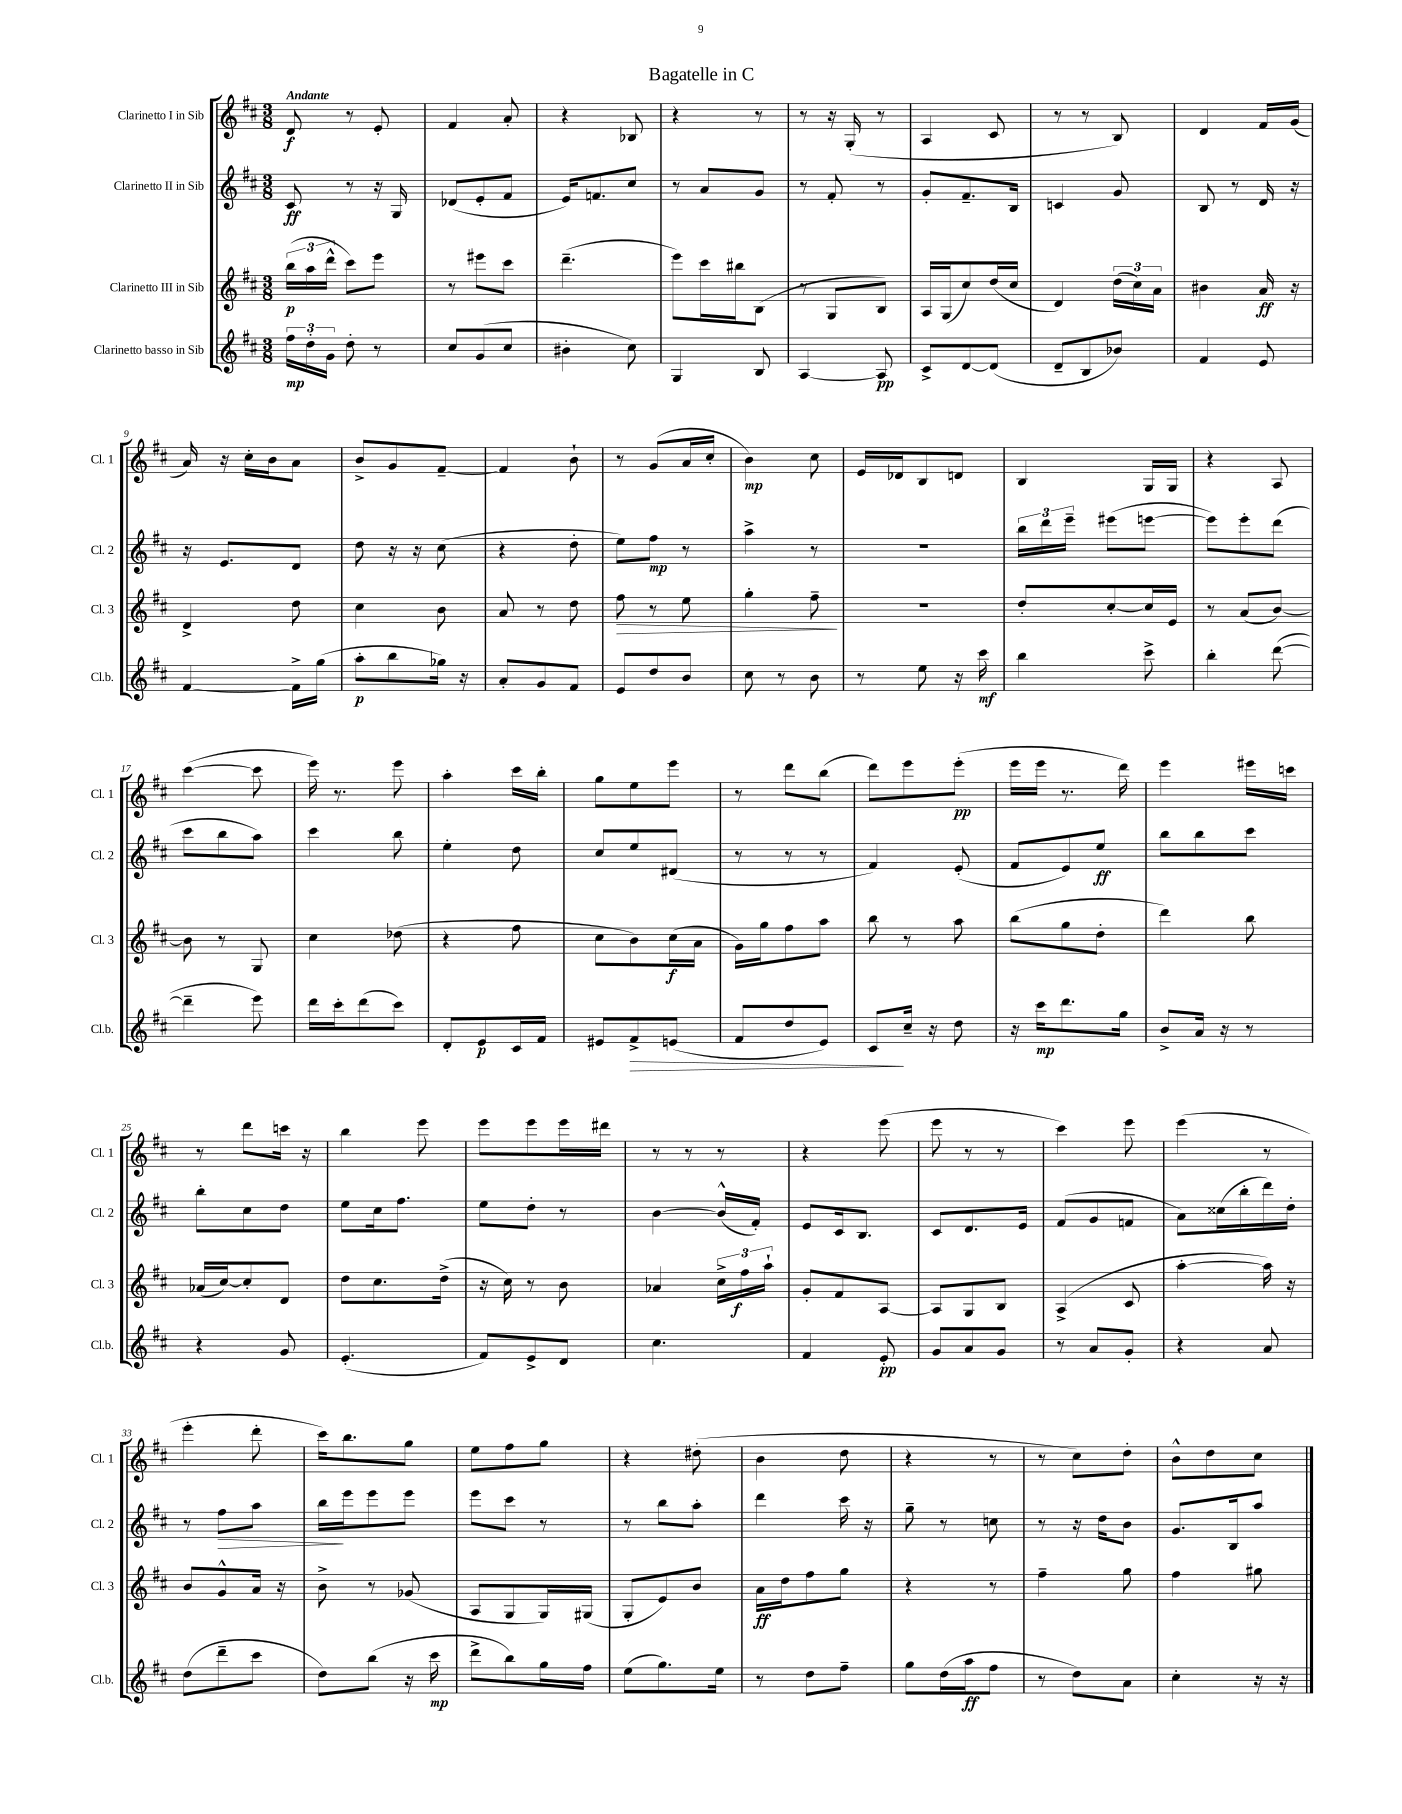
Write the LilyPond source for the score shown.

\header { title = "Bagatelle in C" }
<<
\new StaffGroup <<
\new Staff = "s0" \with { instrumentName = "Clarinetto I in Sib" shortInstrumentName = "Cl. 1" } {
    \clef treble \key d \major \numericTimeSignature \time 3/8 \tempo "Andante"
    \autoBeamOff d'8\f r8 e'8-. |
    fis'4 a'8-. |
    r4 bes8 |
    r4 r8 |
    r8 r16 g16-.( r8 |
    a4 cis'8 |
    r8 r8 b8) |
    d'4 fis'16[ g'16]( |
    a'16) r16 cis''16[-. b'16 a'8] |
    b'8[-> g'8 fis'8]~-- |
    fis'4 b'8-! |
    r8 g'8[( a'16 cis''16]-. |
    b'4\mp) cis''8 |
    e'16[ des'16 b8 d'8] |
    b4 g16[ g16] |
    r4 a8 |
    cis'''4~( cis'''8 |
    e'''16) r8. e'''8 |
    a''4-. cis'''16[ b''16]-. |
    g''8[ e''8 e'''8] |
    r8 d'''8[ b''8]( |
    d'''8[) e'''8 e'''8]-.\pp( |
    e'''16[ e'''16] r8. d'''16) |
    e'''4 eis'''16[ c'''16] |
    r8 d'''8[ c'''16] r16 |
    b''4 e'''8 |
    e'''8[ e'''8 e'''16 dis'''16] |
    r8 r8 r8 |
    r4 e'''8( |
    e'''8 r8 r8 |
    cis'''4) e'''8 |
    e'''4( r8 |
    e'''4-. d'''8-. |
    cis'''16[) b''8. g''8] |
    e''8[ fis''8 g''8] |
    r4 dis''8-.( |
    b'4 d''8 |
    r4 r8 |
    r8 cis''8[) d''8]-. |
    b'8[-^ d''8 cis''8] \bar "|." |
}
\new Staff = "s1" \with { instrumentName = "Clarinetto II in Sib" shortInstrumentName = "Cl. 2" } {
    \clef treble \key d \major \numericTimeSignature \time 3/8
    \autoBeamOff cis'8\ff r8 r16 g16 |
    des'8[( e'8-. fis'8] |
    e'16[) f'8. cis''8] |
    r8 a'8[ g'8] |
    r8 fis'8-. r8 |
    g'8[-. fis'8.-- b16] |
    c'4 g'8 |
    b8 r8 d'16 r16 |
    r16 e'8.[ d'8] |
    d''8 r16 r16 cis''8( |
    r4 d''8-. |
    e''8[) fis''8]\mp r8 |
    a''4-> r8 |
    R4. |
    \tuplet 3/2 { b''16[ d'''16 e'''16]-- } eis'''8[( e'''8]~ |
    e'''8[) e'''8-. d'''8]( |
    cis'''8[ b''8 a''8]) |
    cis'''4 b''8 |
    e''4-. d''8 |
    cis''8[ e''8 dis'8]( |
    r8 r8 r8 |
    fis'4) e'8-.( |
    fis'8[ e'8) e''8]\ff |
    b''8[ b''8 cis'''8] |
    b''8[-. cis''8 d''8] |
    e''8[ cis''16 fis''8.] |
    e''8[ d''8]-. r8 |
    b'4~ b'16[-^( fis'16]-.) |
    e'8[ cis'16 b8.] |
    cis'8[ d'8. e'16] |
    fis'8[( g'8 f'8] |
    a'8[) cisis''16( b''16-. d'''16) d''16]-. |
    r8 fis''8[\> a''8] |
    b''16[\! e'''16 e'''8 e'''8] |
    e'''8[ cis'''8] r8 |
    r8 b''8[ a''8]-. |
    d'''4 cis'''16 r16 |
    g''8-- r8 c''8 |
    r8 r16 d''16[ b'8] |
    g'8.[ b16 a''8] \bar "|." |
}
\new Staff = "s2" \with { instrumentName = "Clarinetto III in Sib" shortInstrumentName = "Cl. 3" } {
    \clef treble \key d \major \numericTimeSignature \time 3/8
    \autoBeamOff \tuplet 3/2 { b''16[\p( a''16 d'''16]-^ } cis'''8[) e'''8] |
    r8 eis'''8[ cis'''8] |
    d'''4.--( |
    e'''8[) cis'''16 bis''16 b8]( |
    r8 g8[ b8]) |
    a16[ g16( cis''8) d''16( cis''16] |
    d'4) \tuplet 3/2 { d''16[( cis''16) a'16] } |
    bis'4 a'16\ff r16 |
    d'4-> d''8 |
    cis''4 b'8 |
    a'8 r8 d''8 |
    fis''8\> r8 e''8 |
    g''4-. fis''8--\! |
    R4. |
    d''8[-. cis''8~-. cis''16 e'16] |
    r8 a'8[( b'8]~) |
    b'8 r8 g8 |
    cis''4 des''8( |
    r4 fis''8 |
    cis''8[ b'8) cis''16\f( a'16] |
    g'16[) g''16 fis''8 a''8] |
    b''8 r8 a''8 |
    b''8[( g''8 d''8]-. |
    d'''4) b''8 |
    aes'16[( cis''16~) cis''8-. d'8] |
    d''8[ cis''8. d''16]->( |
    r16 cis''16) r8 b'8 |
    aes'4 \tuplet 3/2 { cis''16[-> fis''16\f a''16]-! } |
    g'8[-. fis'8 a8]~ |
    a8[ g8 b8] |
    a4->( cis'8 |
    a''4~-. a''16) r16 |
    b'8[ g'8-^ a'16] r16 |
    b'8-> r8 ges'8( |
    a8[ g8 g16) gis16]( |
    g8[-. e'8) b'8] |
    a'16[\ff d''16 fis''8 g''8] |
    r4 r8 |
    fis''4-- g''8 |
    fis''4 gis''8 \bar "|." |
}
\new Staff = "s3" \with { instrumentName = "Clarinetto basso in Sib" shortInstrumentName = "Cl.b." } {
    \clef treble \key d \major \numericTimeSignature \time 3/8
    \autoBeamOff \tuplet 3/2 { fis''16[\mp d''16-. g'16] } d''8-. r8 |
    cis''8[ g'8( cis''8] |
    bis'4-. cis''8) |
    g4 b8 |
    a4~ a8\pp |
    cis'8[-> d'8~ d'8]( |
    d'8[-- b8 bes'8]) |
    fis'4 e'8 |
    fis'4~ fis'16[-> g''16]( |
    a''8[-.\p b''8 ges''16]) r16 |
    a'8[-. g'8 fis'8] |
    e'8[ d''8 b'8] |
    cis''8 r8 b'8 |
    r8 e''8 r16 cis'''16\mf |
    b''4 cis'''8-> |
    b''4-. d'''8~( |
    d'''4-- e'''8) |
    d'''16[ cis'''16-. d'''8( cis'''8]) |
    d'8[-. e'8\p cis'16 fis'16] |
    eis'8[ fis'8->\> e'8]( |
    fis'8[ d''8 e'8]) |
    cis'8[\! cis''16]-- r16 d''8 |
    r16 cis'''16[\mp d'''8. g''16] |
    b'8[-> a'16] r16 r8 |
    r4 g'8 |
    e'4.-.( |
    fis'8[) e'8-> d'8] |
    cis''4. |
    fis'4 e'8-.\pp |
    g'8[ a'8 g'8] |
    r8 a'8[ g'8]-. |
    r4 a'8 |
    d''8[( d'''8-- cis'''8] |
    d''8[) b''8]( r16 cis'''16\mp |
    d'''8[-> b''8) g''16 fis''16] |
    e''8[( g''8.) e''16] |
    r8 d''8[ fis''8]-- |
    g''8[ d''16( a''16\ff fis''8] |
    r8 d''8[) a'8] |
    cis''4-. r16 r16 \bar "|." |
}
>>
>>
